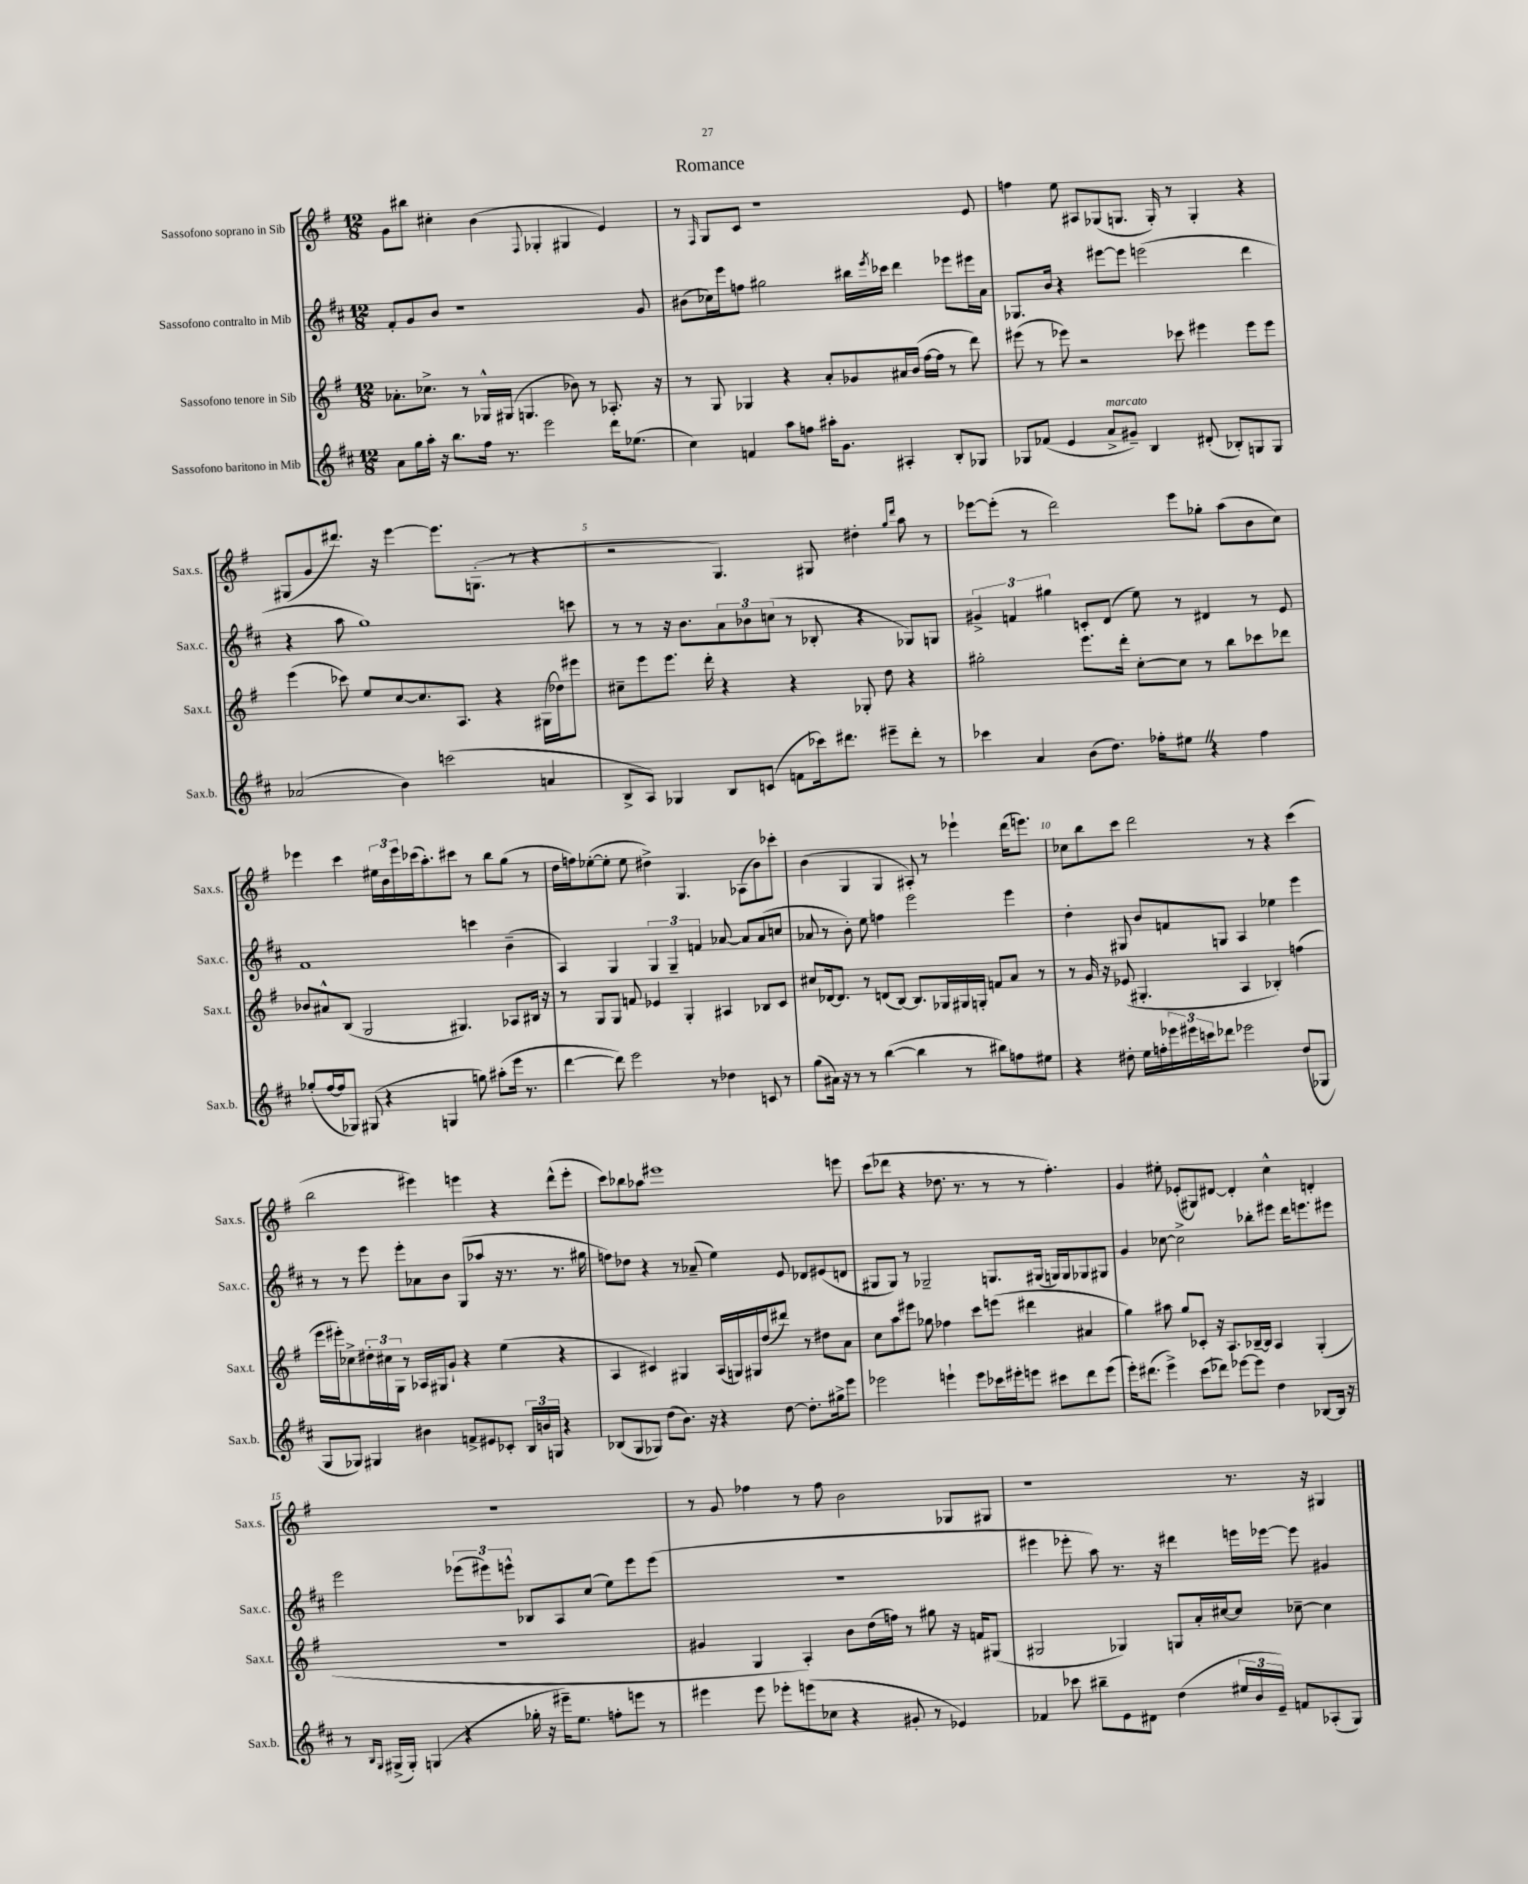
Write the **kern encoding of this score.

**kern	**kern	**kern	**kern
*staff4	*staff3	*staff2	*staff1
*clefG2	*clefG2	*clefG2	*clefG2
*k[f#c#]	*k[f#]	*k[f#c#]	*k[f#]
*M12/8	*M12/8	*M12/8	*M12/8
8a	8.a-'	8f#'	8g
16gg	.	8g	8bb#
16aa'	8.cc-^	.	.
16r	.	8b	4cc#'
8.bb	.	.	.
.	8r	1r	.
16ff#	16G-^^	.	(4b
8.r	(16G#	.	.
.	4.G	.	.
.	.	.	8qqF#
2eee	.	.	4G-'
.	8b-)	.	4G#
.	8r	.	.
16ddd	8.A-'	.	4e)
(8.ee-	.	.	.
.	.	8g	.
.	16r	.	.
=	=	=	=
4cc#)	8r	(8b#	8r
.	.	.	16qqF#
.	8G	16cc-)	8G
.	.	16eee	.
4f	4G-	8ff	8c
.	.	2gg#	1r
8aa	4r	.	.
8ff	.	.	.
16aa#'	8a'	.	.
8.g	.	.	.
.	8g-	16bb#	.
.	.	8qeee	.
.	.	16ccc-	.
4A#'	16a#	4ddd	.
.	(16b	.	.
.	[16ff#	.	.
.	16ff#]	.	.
8B'	8r	8eee-	.
8G-	8ddd)	16eee#	8e
.	.	16a	.
=	=	=	=
8G-	(8eee#	8.G-	4ff
(8f-	8r	.	.
.	.	16b	.
4e	8eee-)	4r	8ee
.	2r	.	8A#
8a^	.	[8eee#	(8G-
8g#~)	.	8eee#]	8.G
4B	.	(2eee	.
.	.	.	16G')
.	8ccc-	.	8r
(8d#'	4eee#	.	4G'
8B-')	.	.	.
8G	8eee#	4ddd	4r
8G	8eee#	.	.
=	=	=	=
(2a-	(4eee	4r	(8G#
.	.	.	8g
.	8ccc-)	8aa	8.ddd#)
.	8ee	1gg)	.
.	.	.	16r
4b)	[8cc	.	[4eee
.	8.cc]	.	.
(2ccc	.	.	8.eee]
.	8.A	.	.
.	.	.	(8.G'
.	4r	.	.
.	.	.	8r
4a	(16G#	.	4r
.	16dd-)	.	.
.	8eee#	8ccc	.
=	=	=	=
8B^	8cc#~	8r	2r
8A)	8eee	8r	.
4G-	8.eee	16r	.
.	.	8.b	.
.	16ddd'	.	.
8B	4r	12a	4.G)
.	.	12b-	.
(8c	.	.	.
.	.	(12cc	.
8f	4r	8r	.
16ccc-)	.	8B-'	8G#
8.ddd#	.	.	.
.	8G-'	4r	4dd#'
8eee#~	8dd	.	.
.	.	.	16qqgg
.	.	.	16qqddd
8ddd#'	4r	8G-)	8aa
8r	.	8G	8r
=	=	=	=
4ccc-	2gg#'	6g#^	[8eee-
.	.	.	(8eee-']
.	.	6f	.
4a	.	.	8r
.	.	6gg#	.
.	.	.	2ddd)
(8b	8.eee	8c'	.
8.dd)	.	(8d	.
.	16ddd'	.	.
.	[8cc'	8ee)	.
16ff-'	.	.	.
8ee#	8cc]	8r	8eee-
4r	8r	4d#	8gg-'
.	8bb	.	(8aa
4ff-	8ccc-	8r	8b
.	8ddd-	8e	8cc)
=	=	=	=
(8gg-'	8b-	1f#	4eee-
[16ff#	8a#^^	.	.
16ff#]	.	.	.
8G-)	(8B	.	4ccc
(8G#	2G	.	.
4r	.	.	24ee#
.	.	.	24b
.	.	.	24eee-
.	.	.	(16ccc-
.	.	.	8.aa')
4G	.	.	.
.	4.G#)	.	8ccc#
8gg)	.	4ccc	8r
(8aa#'	.	.	8bb
16eee	8A-	(4b~	(8gg
8.r	.	.	.
.	16B#	.	8r
.	16r	.	.
=	=	=	=
[4ddd	8r	4A)	16dd
.	.	.	16ff)
.	8G	.	([8ee-'
8ddd])	8G	4G	8ee-']
2eee	8f	.	8ee-
.	4e-	6G	4dd#^)
.	.	6G~	.
.	4G'	.	4.G
.	.	6f	.
8r	.	.	.
4dd-	4A#	[8a-	.
.	.	8a-]	(8A-
8c	8B-	(8a-	8b)
8r	8c	8cc	8ccc-'
=	=	=	=
(8gg	8cc#	8a-	(4b
16a#)	[16d-	8r	.
16r	8.d-]	.	.
8r	.	8b')	4G
8r	8r	8ee	.
([4bb	(8d	4ff	4G
.	[8B)	.	.
4bb]	8.B]	2eee	8A#')
.	.	.	8r
.	16G-	.	.
8r	16G#	.	4eee-`
.	16G'	.	.
8bb#)	8f	.	.
8ff	8a	4eee	(16ddd
.	.	.	8.eee)
8ee#	8r	.	.
=	=	=	=
4r	8r	4dd'	8cc-
.	16g	.	8bb
.	16r	.	.
8dd#'	(8e-	8G#	8ccc
16ee	4.G#'	8b	2ddd
16ff'	.	.	.
24eee-	.	8f	.
24eee#	.	.	.
24ccc	.	.	.
8ddd-	.	8G	.
2eee-	4A	4A	.
.	.	.	8r
.	4B-')	4ee-	4r
(8dd#	(4ff	4eee	(4ccc
8G-	.	.	.
=	=	=	=
8G	16eee	8r	2bb
.	16eee#')	.	.
8G-)	8cc-^	8r	.
4G#	24dd#'	8eee	.
.	24cc#	.	.
.	24G	.	.
.	8r	8eee'	.
4b#	16A-	8a-	4eee#)
.	16G#	.	.
.	8g`	8b	.
8f^	4r	(8G	4eee
8e#	.	8aa-	.
8c-'	(4ee	16r	4r
.	.	8.r	.
24B	.	.	.
24b	.	.	.
24G	.	.	.
4r	4r	8.r	(8ddd^^
.	.	.	8eee'
.	.	16gg#	.
=	=	=	=
(8B-	4A	8ff)	8ccc)
8G	.	8dd-	8bb-
8G-)	4c#)	4r	8aa-
(8dd	.	.	1eee#
8.b)	4G#	8r	.
.	.	(8a-~	.
16r	.	.	.
4r	(16A	4ee)	.
.	16G)	.	.
.	16G#	.	.
.	(16dd	.	.
[8dd	8ddd#)	8e	.
8.dd']	8r	8d-	.
.	8dd#	(8e#	.
16gg#^	.	.	.
8eee	8a	8d	8eee
=	=	=	=
2eee-	8cc	8G#	(8ccc
.	8aa	8G#)	8ddd-
.	8eee#	8r	4r
.	8gg-	2G-~	.
4eee`	4ff-	.	8.dd-
.	.	.	8.r
8eee	8ccc	.	.
16ccc-	(8eee	8.G	8r
16eee#'	.	.	.
8eee	4ddd#	.	8r
.	.	(16G#	.
8ccc#	.	16G)	4.ff#')
.	.	16G	.
8ddd	4a#	8G-	.
(8eee	.	8G#	.
=	=	=	=
16eee')	4gg)	4g	4g
(8.ddd#	.	.	.
4eee^)	8aa#	[8cc-	8ee#'
.	8gg	2cc-^]	(8e-'
(8ccc#	8c-'	.	8G#)
8ddd-)	16r	.	[8d#
.	8.A	.	.
[8eee-	.	.	4d#']
8eee-]	[16B-~	8bb-'	.
.	16B-]	.	.
4dd	4A	8eee#	4cc^^
.	.	16ddd	.
.	.	8.eee	.
[8B-	(4G'	.	4d'
16B-]	.	8eee#	.
16r	.	.	.
=	=	=	=
8r	1.r	2eee	1.r
16qqB	.	.	.
16qqG	.	.	.
(16G#^	.	.	.
16G#')	.	.	.
(4G	.	.	.
4r	.	(12eee-	.
.	.	12eee#)	.
.	.	12eee^^	.
16gg-'	.	8B-	.
16r	.	.	.
16eee#~)	.	8A	.
8.ee	.	.	.
.	.	(8cc#	.
8ff'	.	8ee)	.
8eee	.	8eee	.
8r	.	(8eee	.
=	=	=	=
4eee#	4g#	1.r	8r
.	.	.	8g
8eee#	4G	.	4ff-
8eee-'	.	.	.
(8eee	4A')	.	8r
8cc-	.	.	8ff-
4r	8b	.	2b
.	(16dd	.	.
.	16ff)	.	.
8g#'	8r	.	.
8r	8gg#	.	.
4e-)	16r	.	8G-
.	16f	.	.
.	(8G#	.	8G#
=	=	=	=
4f-	2G#	4eee#	1r
8ccc-	.	8eee-'	.
8bb#~	.	8aa)	.
8e	4G-)	8.r	.
8d#	.	.	.
.	.	16r	.
(4dd	8G	4ddd#	.
.	16a'	.	.
.	[16cc#	.	.
24ee#	8cc#]	16eee	8.r
24b	.	.	.
.	.	[16eee-	.
24e~)	.	.	.
8f	[8cc-~	8eee-]	.
.	.	.	16r
(8A-'	4cc-]	4g#	4G#
8G)	.	.	.
==	==	==	==
*-	*-	*-	*-
